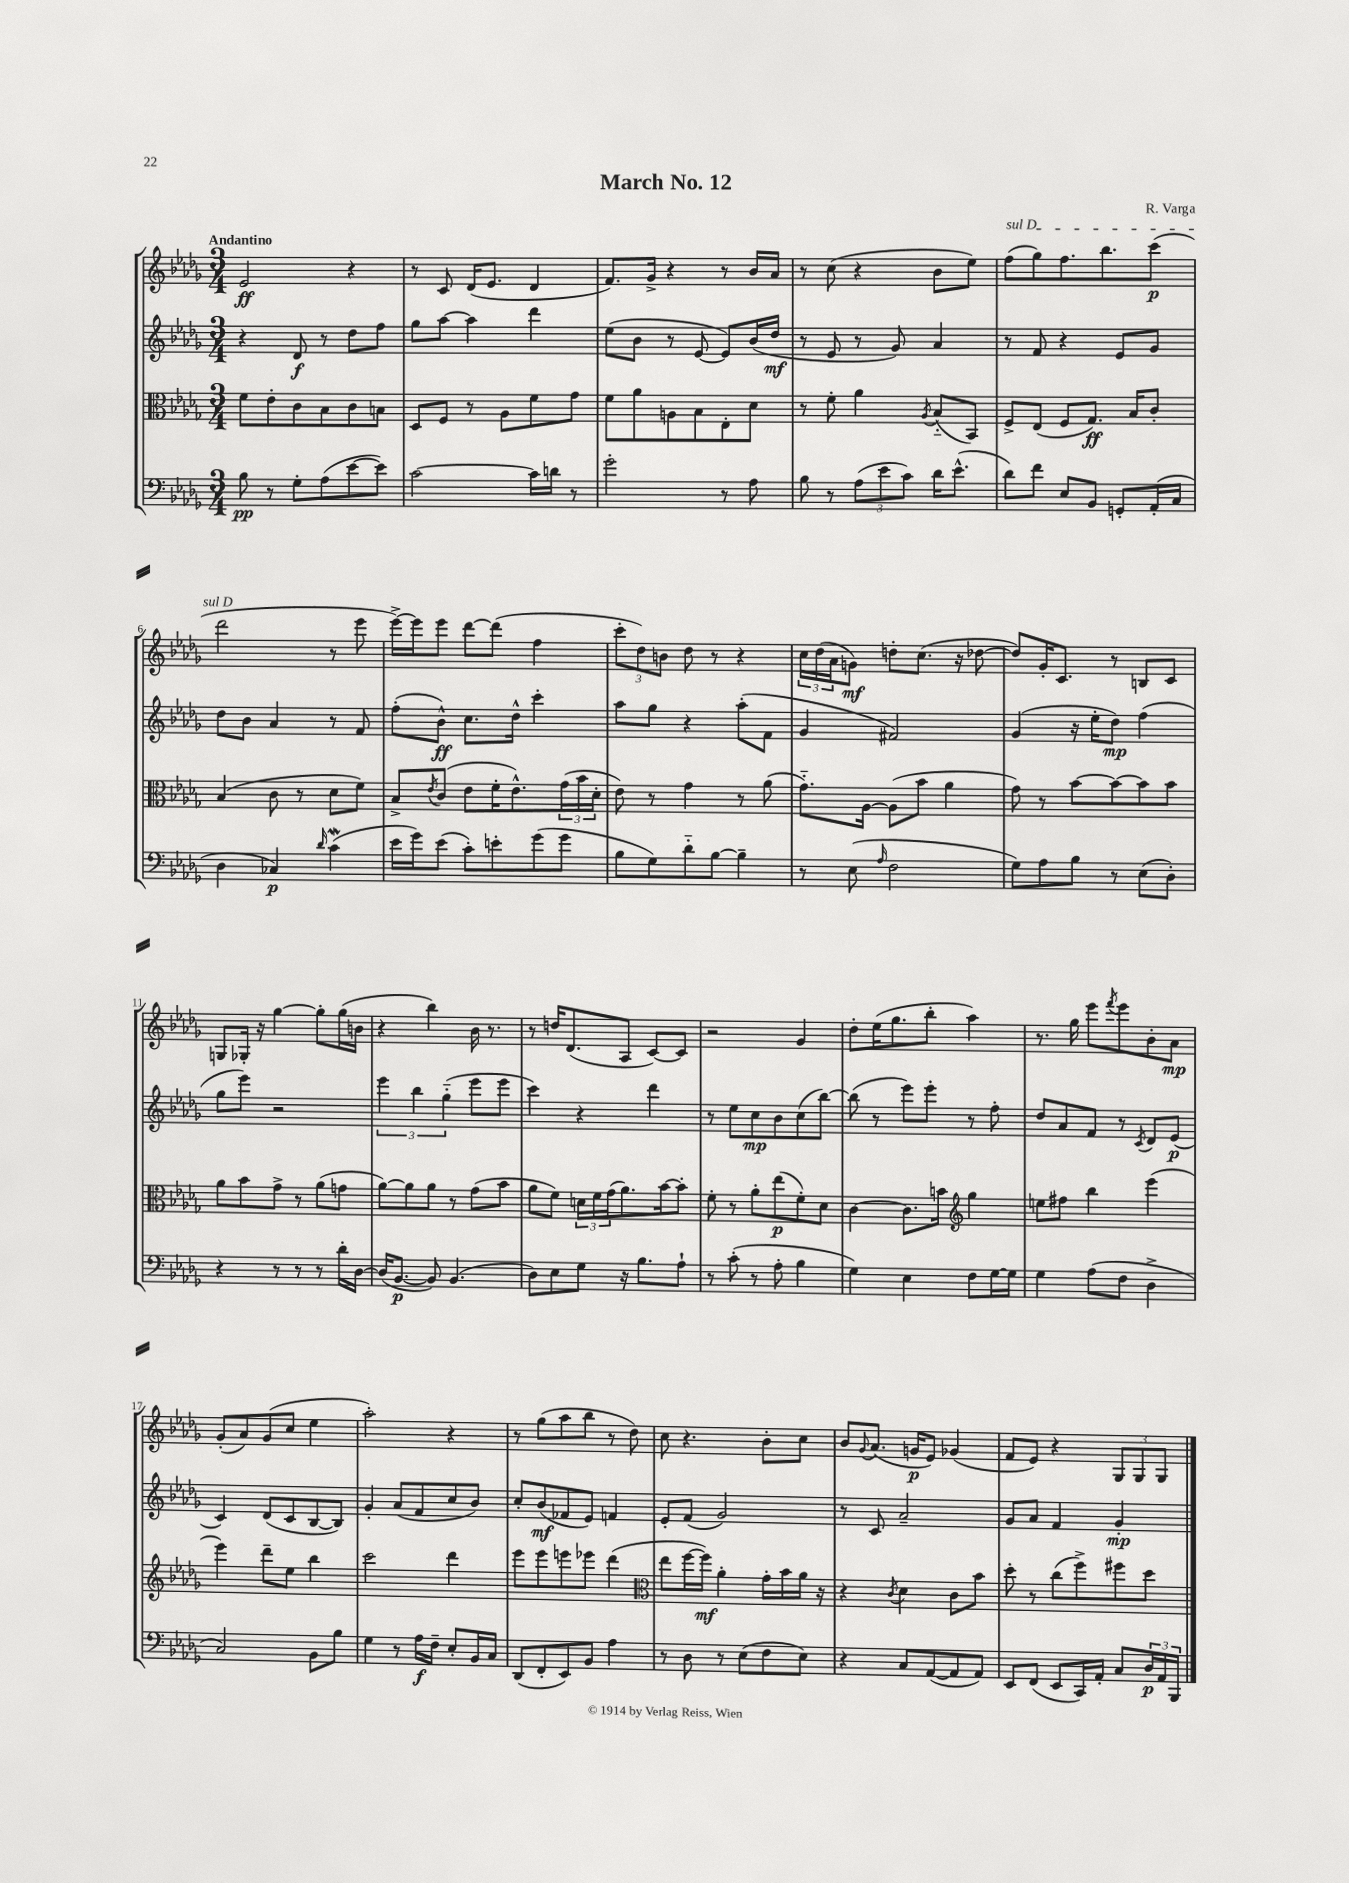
\header { title = "March No. 12" composer = "R. Varga" }
<<
\new StaffGroup <<
\new Staff = "s0" {
    \clef treble \key des \major \numericTimeSignature \time 3/4 \tempo "Andantino"
    ees'2\ff r4 |
    r8 c'8 des'16( ees'8. des'4 |
    f'8.) ges'16-> r4 r8 bes'16 aes'16 |
    r8 c''8( r4 bes'8 ees''8) |
    \once \override TextSpanner.bound-details.left.text = \markup { \italic "sul D" } f''8\startTextSpan( ges''8) f''8. bes''8. c'''8\p( |
    des'''2\stopTextSpan r8 ees'''8 |
    ees'''16~->) ees'''16 ees'''8 des'''8~ des'''8( f''4 |
    \tuplet 3/2 { c'''8-. des''8) b'8 } des''8 r8 r4 |
    \tuplet 3/2 { c''16 des''16( aes'16 } g'8\mf) d''8-. c''8.( r16 des''8~ |
    des''8) ges'16-. c'8. r8 b8 c'8 |
    g8 ges16-. r16 ges''4~ ges''8-. ges''16( b'16 |
    r4 bes''4) bes'16 r8. |
    r8 d''16 des'8.( aes8 c'8~) c'8 |
    r2 ges'4 |
    des''8-. ees''16( ges''8. bes''8-. aes''4) |
    r8. ges''16 ees'''8 \acciaccatura { f'''8 } ees'''8 bes'8-. aes'8\mp |
    ges'8-.( aes'8) ges'8( c''8 ees''4 |
    aes''2-.) r4 |
    r8 ges''8( aes''8 bes''8 r8 des''8) |
    c''8 r4. bes'8-. c''8 |
    bes'8 \appoggiatura { ges'8 } aes'8.( g'16\p ees'8) ges'4( |
    f'8 ees'8) r4 \tuplet 3/2 { ges8 ges8 ges8 } \bar "|." |
}
\new Staff = "s1" {
    \clef treble \key des \major \numericTimeSignature \time 3/4
    r4 des'8\f r8 des''8 f''8 |
    ges''8 aes''8~ aes''4 des'''4 |
    ees''8( bes'8 r8 ees'8~ ees'8) bes'16( des''16\mf |
    r8 ees'8 r8 ges'8) aes'4 |
    r8 f'8 r4 ees'8 ges'8 |
    des''8 bes'8 aes'4 r8 f'8 |
    f''8-.( bes'8-^\ff) c''8. des''16-^ c'''4-. |
    aes''8 ges''8 r4 aes''8-.( f'8 |
    ges'4 fis'2) |
    ges'4( r16 ees''16-. des''8\mp) f''4( |
    ges''8 ees'''8) r2 |
    \tuplet 3/2 { ees'''4 bes''4 ges''4-_( } ees'''8 ees'''8 |
    c'''4) r4 des'''4 |
    r8 ees''8 c''8\mp bes'8 c''8( bes''8~) |
    bes''8( r8 ees'''8) ees'''8-. r8 f''8-. |
    des''8 aes'8 f'8 r8 \acciaccatura { c'8 } des'8 ees'8\p( |
    c'4) des'8( c'8 bes8~ bes8) |
    ges'4-. aes'8( f'8 c''8 bes'8) |
    c''8-. bes'8\mf( fes'8 ees'8) f'4 |
    ees'8-. f'8( ges'2) |
    r8 c'8 aes'2-- |
    ges'8 aes'8 f'4 ges'4-.\mp \bar "|." |
}
\new Staff = "s2" {
    \clef alto \key des \major \numericTimeSignature \time 3/4
    f'8 ees'8-. c'8 bes8 c'8 b8 |
    des8 f8 r8 aes8 f'8 ges'8 |
    f'8 aes'8 a8 bes8 ees8-. des'8 |
    r8 f'8-. aes'4 \acciaccatura { aes8 } bes8-_( bes,8) |
    f8-> ees8( f8 ges8.\ff) bes16 c'8-. |
    bes4( c'8 r8 des'8 f'8) |
    bes8-> \acciaccatura { ees'8 } c'8( ees'8 f'16-. ees'8.-^) \tuplet 3/2 { ges'16( bes'16 des'16-. } |
    ees'8) r8 ges'4 r8 aes'8( |
    ges'8.-_) aes16~ aes8( bes'8 aes'4 |
    ges'8) r8 bes'8~ bes'8~ bes'8 bes'8 |
    aes'8 bes'8 ges'8-> r8 aes'8( g'8 |
    aes'8~) aes'8 aes'8 r8 ges'8( bes'8 |
    aes'8 f'8) \tuplet 3/2 { d'16 f'16 ges'16( } aes'8.) bes'16~ bes'8-. |
    f'8-. r8 aes'8-. ees''8\p( f'8-.) des'8 |
    c'4~ c'8. b'16 \clef treble ges''4 |
    e''8 fis''8 bes''4 ees'''4( |
    ees'''4) des'''8-- ees''8 bes''4 |
    c'''2 des'''4 |
    ees'''8 ees'''8 e'''8 ees'''8 des'''4( |
    \clef alto ees''8 f''16~ f''16\mf) aes'4-. ges'16-. bes'16 aes'16 r16 |
    r4 \acciaccatura { c'8 } des'4 c'8 bes'8 |
    des''8-. r8 c''8( f''8->) fis''8 des''8 \bar "|." |
}
\new Staff = "s3" {
    \clef bass \key des \major \numericTimeSignature \time 3/4
    bes8\pp r8 ges8-. aes8( ees'8~ ees'8) |
    c'2~ c'16 d'16 r8 |
    ges'2-. r8 aes8 |
    bes8 r8 \tuplet 3/2 { aes8( ees'8 c'8) } des'16 ees'8.-^( |
    des'8) f'8 ees8 bes,8 g,8-. aes,16-.( c16 |
    des4 ces4\p) \grace { des'16 } c'4\mordent( |
    ees'16 ges'16) ees'8( c'8-.) e'8-. ges'8( ges'8 |
    bes8 ges8) des'8-_ bes8~ bes4-- |
    r8 ees8( \grace { aes16 } f2 |
    ges8) aes8 bes8 r8 ees8( des8-.) |
    r4 r8 r8 r8 des'16-. des16~ |
    des16( bes,8.~\p bes,8) bes,4.( |
    des8) ees8 ges8 r16 bes8. aes8-! |
    r8 c'8-.( r8 aes8-. bes4 |
    ges4) ees4 f8 ges16~ ges16 |
    ges4 aes8( f8 des4-> |
    c2) bes,8 bes8 |
    ges4 r8 aes16\f f16-- ees8-. bes,16 c16 |
    des,8( f,8-. ees,8) bes,8 aes4 |
    r8 des8 r8 ees8( f8 ees8) |
    r4 c8 aes,8~( aes,8 aes,8) |
    ees,8 f,8( ees,8 c,16) aes,16-. c8 \tuplet 3/2 { des16\p aes,16 bes,,16 } \bar "|." |
}
>>
>>
